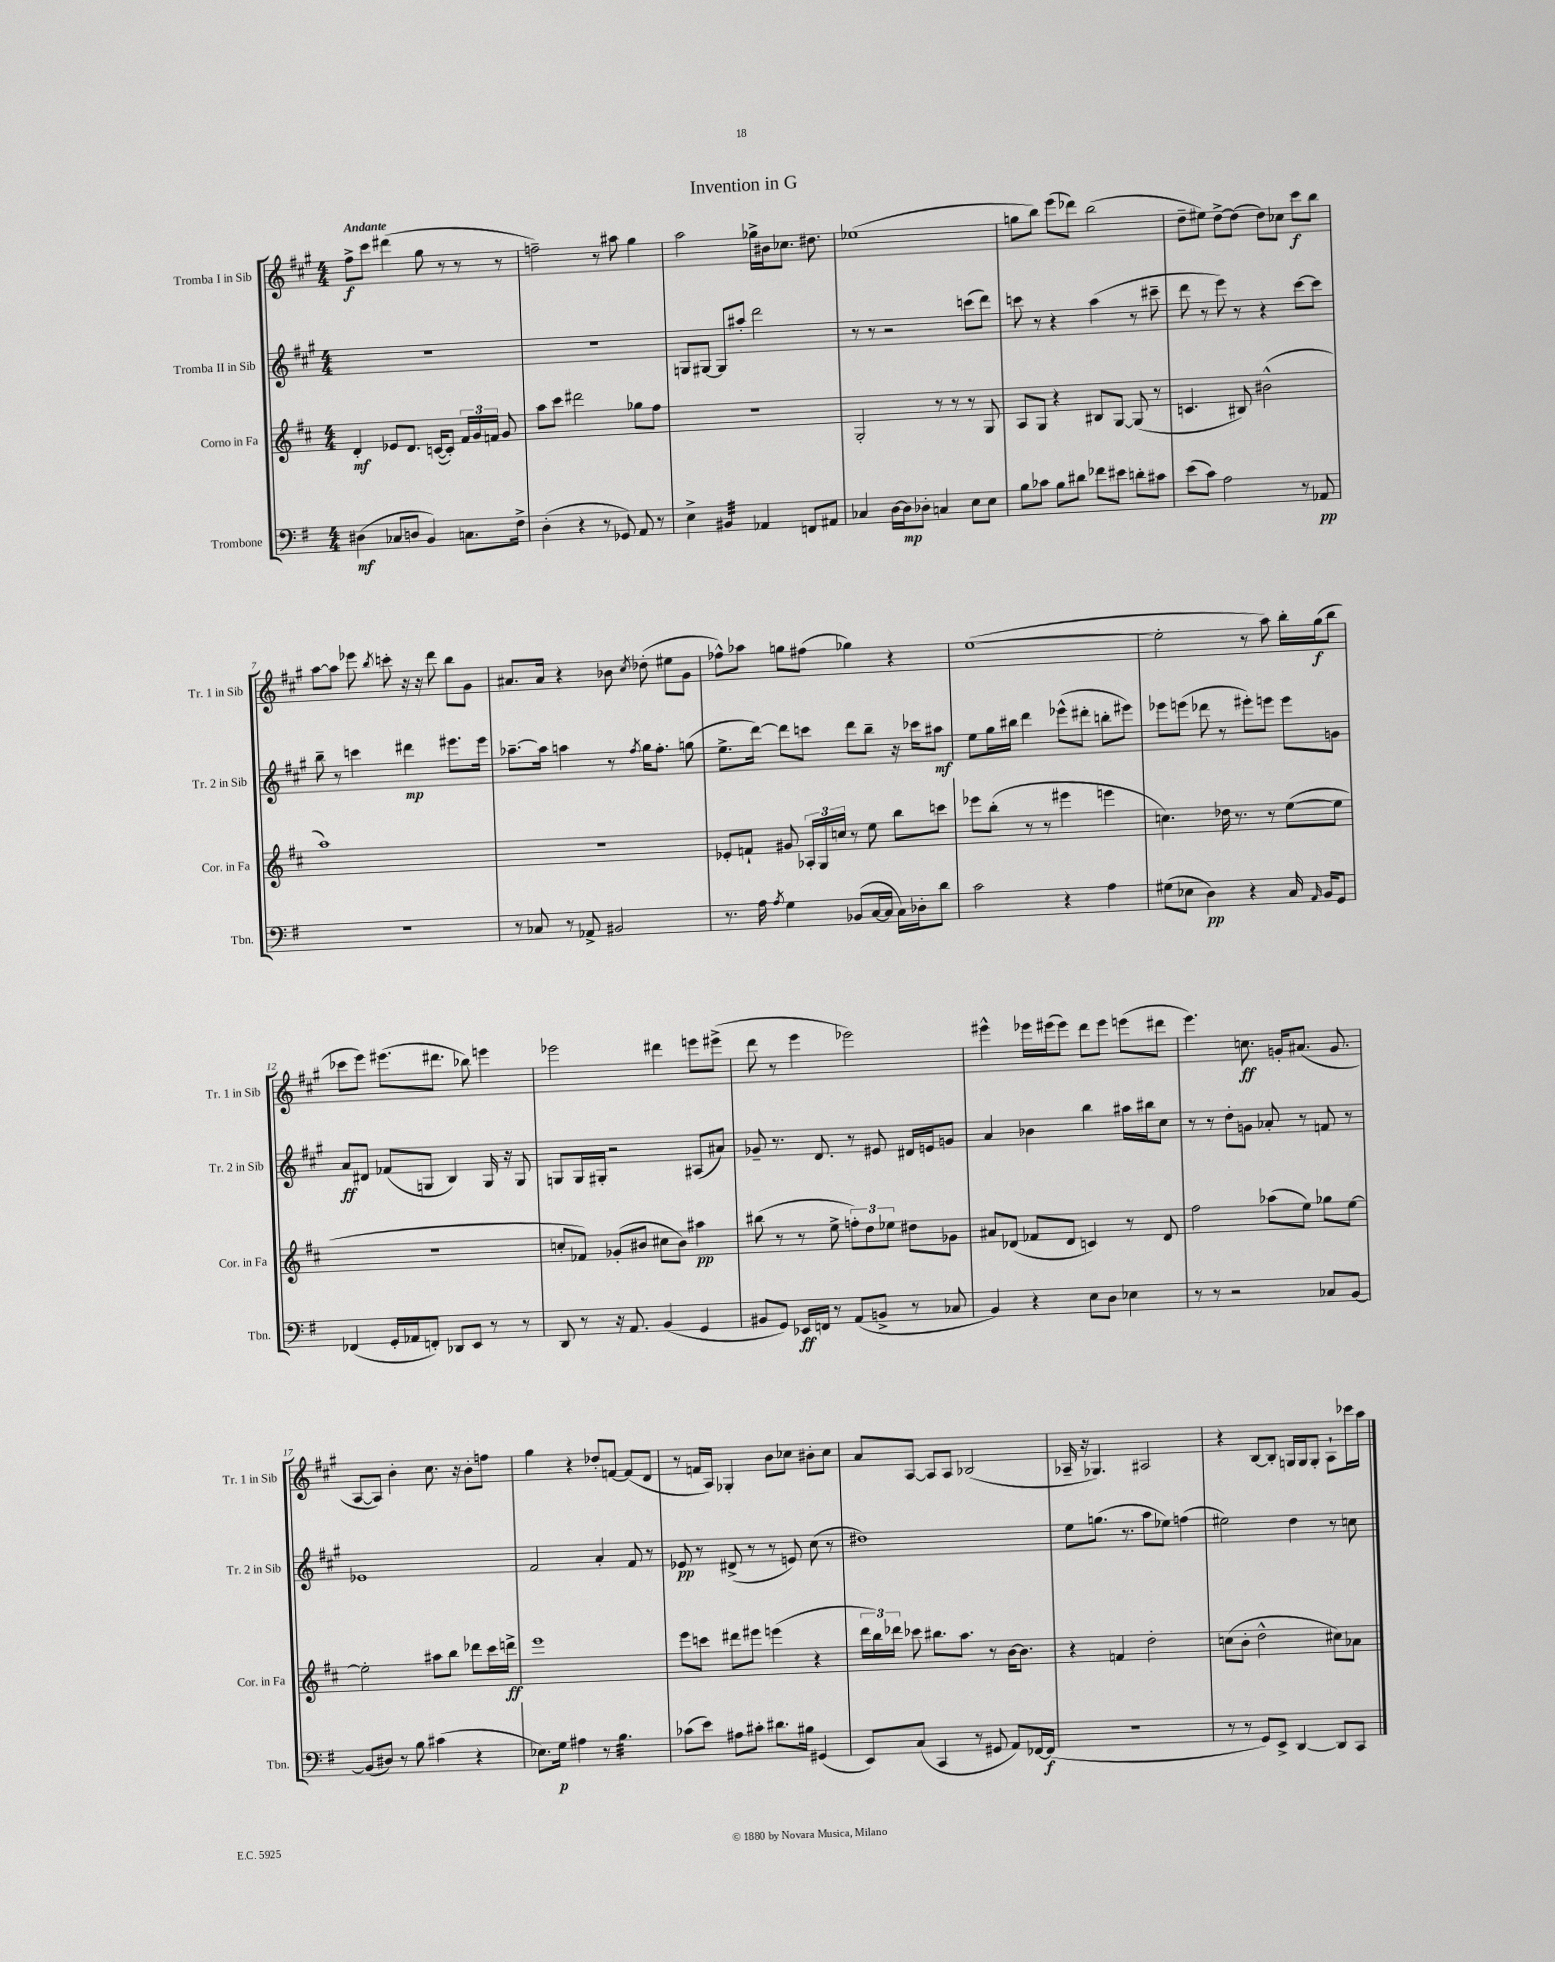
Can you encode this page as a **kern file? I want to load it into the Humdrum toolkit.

**kern	**kern	**kern	**kern
*staff4	*staff3	*staff2	*staff1
*clefF4	*clefG2	*clefG2	*clefG2
*k[f#]	*k[f#c#]	*k[f#c#g#]	*k[f#c#g#]
*M4/4	*M4/4	*M4/4	*M4/4
(4D#	4d'	1r	8ff#^
.	.	.	8ccc#
8C-	8e-	.	(4ddd#
8D	8.d	.	.
4BB)	.	.	8gg#
.	([16c	.	.
.	8c'])	.	8r
8.C	24f#	.	8r
.	24g	.	.
.	24f	.	.
.	8g	.	8r
16F#^	.	.	.
=	=	=	=
(4D'	8aa	1r	2ff~)
.	8ccc#	.	.
4r	2ddd#	.	.
8r	.	.	8r
8GG-)	.	.	8aa#
8AA	8gg-	.	4gg#
8r	8ff#	.	.
=	=	=	=
4E^	1r	8G	2aa
.	.	[8G#	.
4BB#	.	8G#]	.
.	.	8aa#'	.
4AA-	.	2ddd	16gg-^
.	.	.	16b#
.	.	.	8.cc-
8FF	.	.	.
.	.	.	8.dd#
8AA#	.	.	.
=	=	=	=
4C-	2G'	8r	(1ee-
.	.	8r	.
[16D	.	2r	.
16D]	.	.	.
8D-'	.	.	.
4C	8r	.	.
.	8r	.	.
8E	8r	(8ccc	.
8E	8G	8ddd)	.
=	=	=	=
8B	8A	8ccc	8gg
8c-	8G	8r	8bb)
8B	4r	4r	(8eee
8d#	.	.	8ddd-)
8f-	8B#	(4aa	(2bb
8e#	[8G	.	.
8d'	(8G]	8r	.
8c#	8r	8ccc#~	.
=	=	=	=
(8e	4.c	8ddd	8dd~
8c)	.	8r	8ee#)
2A	.	8eee)	[8dd^
.	8B#)	8r	(8dd]
.	(2b#^^	4r	8dd)
.	.	.	8cc-
8r	.	[8ccc#	8ccc#
8AA-	.	8ccc#]	8bb
=	=	=	=
1r	1aa)	8bb~	[8aa
.	.	8r	8aa]
.	.	4ccc	8eee-
.	.	.	8qbb
.	.	.	8ccc'
.	.	4ddd#	16r
.	.	.	16r
.	.	.	8ddd
.	.	8.eee#	8bb
.	.	.	8g#
.	.	16eee#	.
=	=	=	=
8r	1r	[8.aa-~	8.a#
8C-	.	.	.
.	.	16aa-]	16a#
8r	.	4aa	4r
8AA-^	.	.	.
2BB#	.	8r	8b-
.	.	8qff#	8qcc#
.	.	16gg#	(8dd-'
.	.	8.ff#'	.
.	.	.	8ee#
.	.	(8gg	8g#
=	=	=	=
8.r	8e-'	8.ee^	8ff-^^)
.	8f`	.	8aa-
16A	.	[16ddd)	.
8qA	.	.	.
4G	8g#	8ddd]	8gg
.	24A-'	8ccc	(8ff#
.	24G	.	.
.	24cc	.	.
(8BB-	8r	8ddd	4gg-)
[16C	8ee	8bb~	.
16C]	.	.	.
16C)	8bb	16r	4r
16D-'	.	16ccc-	.
8d	8ccc	8aa#	.
=	=	=	=
2c	8eee-	8ee	([1ee
.	(8bb'	16gg#	.
.	.	16bb#	.
.	8r	4ddd	.
.	8r	.	.
4r	4eee#	(8eee-^^	.
.	.	8ddd#'	.
4A	4eee	8bb'	.
.	.	8eee#)	.
=	=	=	=
(8G#	4.cc)	8eee-	2ee']
8E-	.	(8eee	.
4D)	.	8ddd-	.
.	16dd-	8r	.
.	8.r	.	.
4r	.	8eee#')	8r
.	8r	8eee	8aa)
16C	([8ee	8eee	16bb'
16qqAA	.	.	.
16BB	.	.	(16gg#
8GG	8ee]	8g	8bb
=	=	=	=
(4FF-	1r	8a	8ccc-
.	.	8d#	8eee)
16GG'	.	(8f-	(8.eee#
16AA-	.	.	.
8FF')	.	8G	.
.	.	.	8.ddd#
8DD-	.	4B)	.
8EE	.	.	8bb-)
8r	.	16G	4eee
.	.	16r	.
8r	.	8G	.
=	=	=	=
8DD	8cc'	8G	2eee-
8r	8f-)	16G	.
.	.	16G#'	.
16r	(8g-'	2r	.
8.AA	.	.	.
.	8b#	.	.
(4BB	8cc#	.	4ddd#
.	8b#)	.	.
4GG	4aa#	(8A#	8eee
.	.	8a#)	(8eee#^
=	=	=	=
8BB#	(8bb#	8g-~	8ddd
8GG)	8r	8.r	8r
16EE-	8r	.	4eee
16FF	.	8.d	.
8r	8ee^	.	.
(8AA	12ff')	8r	2eee-)
.	12dd	.	.
8BB^	.	8e#	.
.	12ee-	.	.
8r	8dd#	16d#	.
.	.	16e	.
8C-	8g-	8g	.
=	=	=	=
4BB)	8a#	4a	4eee#^^
.	(8d-	.	.
4r	8f-	4b-	16eee-
.	.	.	(16eee#
.	8d-	.	8eee#)
8E	4c)	4bb	8ddd
8D	.	.	8eee#
4E-	8r	16aa#	(8eee
.	.	16bb#	.
.	8d-	8cc#	8ddd#
=	=	=	=
8r	2ff#	8r	4.eee)
8r	.	8r	.
2r	.	8dd'	.
.	.	8g	8.cc
.	(8aa-	8a-'	.
.	.	.	16g'
.	8ee)	8r	(8.a#
8C-	8gg-	8f	.
.	.	.	8.g
[8BB	[8ee	8r	.
=	=	=	=
(8BB]	2ee']	1e-	[8A
8D#)	.	.	8A])
8r	.	.	4b'
8B	.	.	.
(4c#	8aa#	.	8.cc#
.	8bb	.	.
.	.	.	16r
4r	8ddd-	.	8b'
.	16ccc#	.	8ff
.	16ddd^	.	.
=	=	=	=
8.E-)	1eee	2f#	4gg#
16G	.	.	.
4A#	.	.	4r
8r	.	4a'	8dd-'
4.B	.	.	[8f
.	.	8f#	(8f]
.	.	8r	8d
=	=	=	=
(8c-	8eee	8e-	8r
8e)	8ccc	8r	16f
.	.	.	16A)
8A#	8ddd#	(8d#^	4G-'
8c#'	8eee#	8r	.
8.d#	(4eee	8r	8b
.	.	8e)	8cc-
16B#	.	.	.
(4GG#	4r	(8cc#	8b#'
.	.	8r	8cc-
=	=	=	=
8EE)	24ddd	1dd#)	8a
.	24bb)	.	.
.	24ddd-	.	.
(8C	8ccc-	.	[8A
4CC	8.bb#	.	8A]
.	.	.	8A
.	8.aa	.	.
8r	.	.	(2B-
8GG#	8r	.	.
8AA)	[16b	.	.
.	8.b]	.	.
[16FF-	.	.	.
(16FF-]	.	.	.
=	=	=	=
1r	4r	8ee	16A-~
.	.	.	16r
.	.	(8.gg	4.G-)
.	4f	.	.
.	.	8.r	.
.	2dd'	8aa	2A#
.	.	8ee-)	.
.	.	(4ff	.
=	=	=	=
8r	(8cc	2ee#)	4r
8r	8b'	.	.
8GG)	2dd^^	.	[8B
8EE^	.	.	8B']
[4DD	.	4dd	16G
.	.	.	16G
.	.	.	8G'
8DD]	8cc#)	8r	8A`
8CC	8a-	8cc	16ccc-
.	.	.	16aa
==	==	==	==
*-	*-	*-	*-
